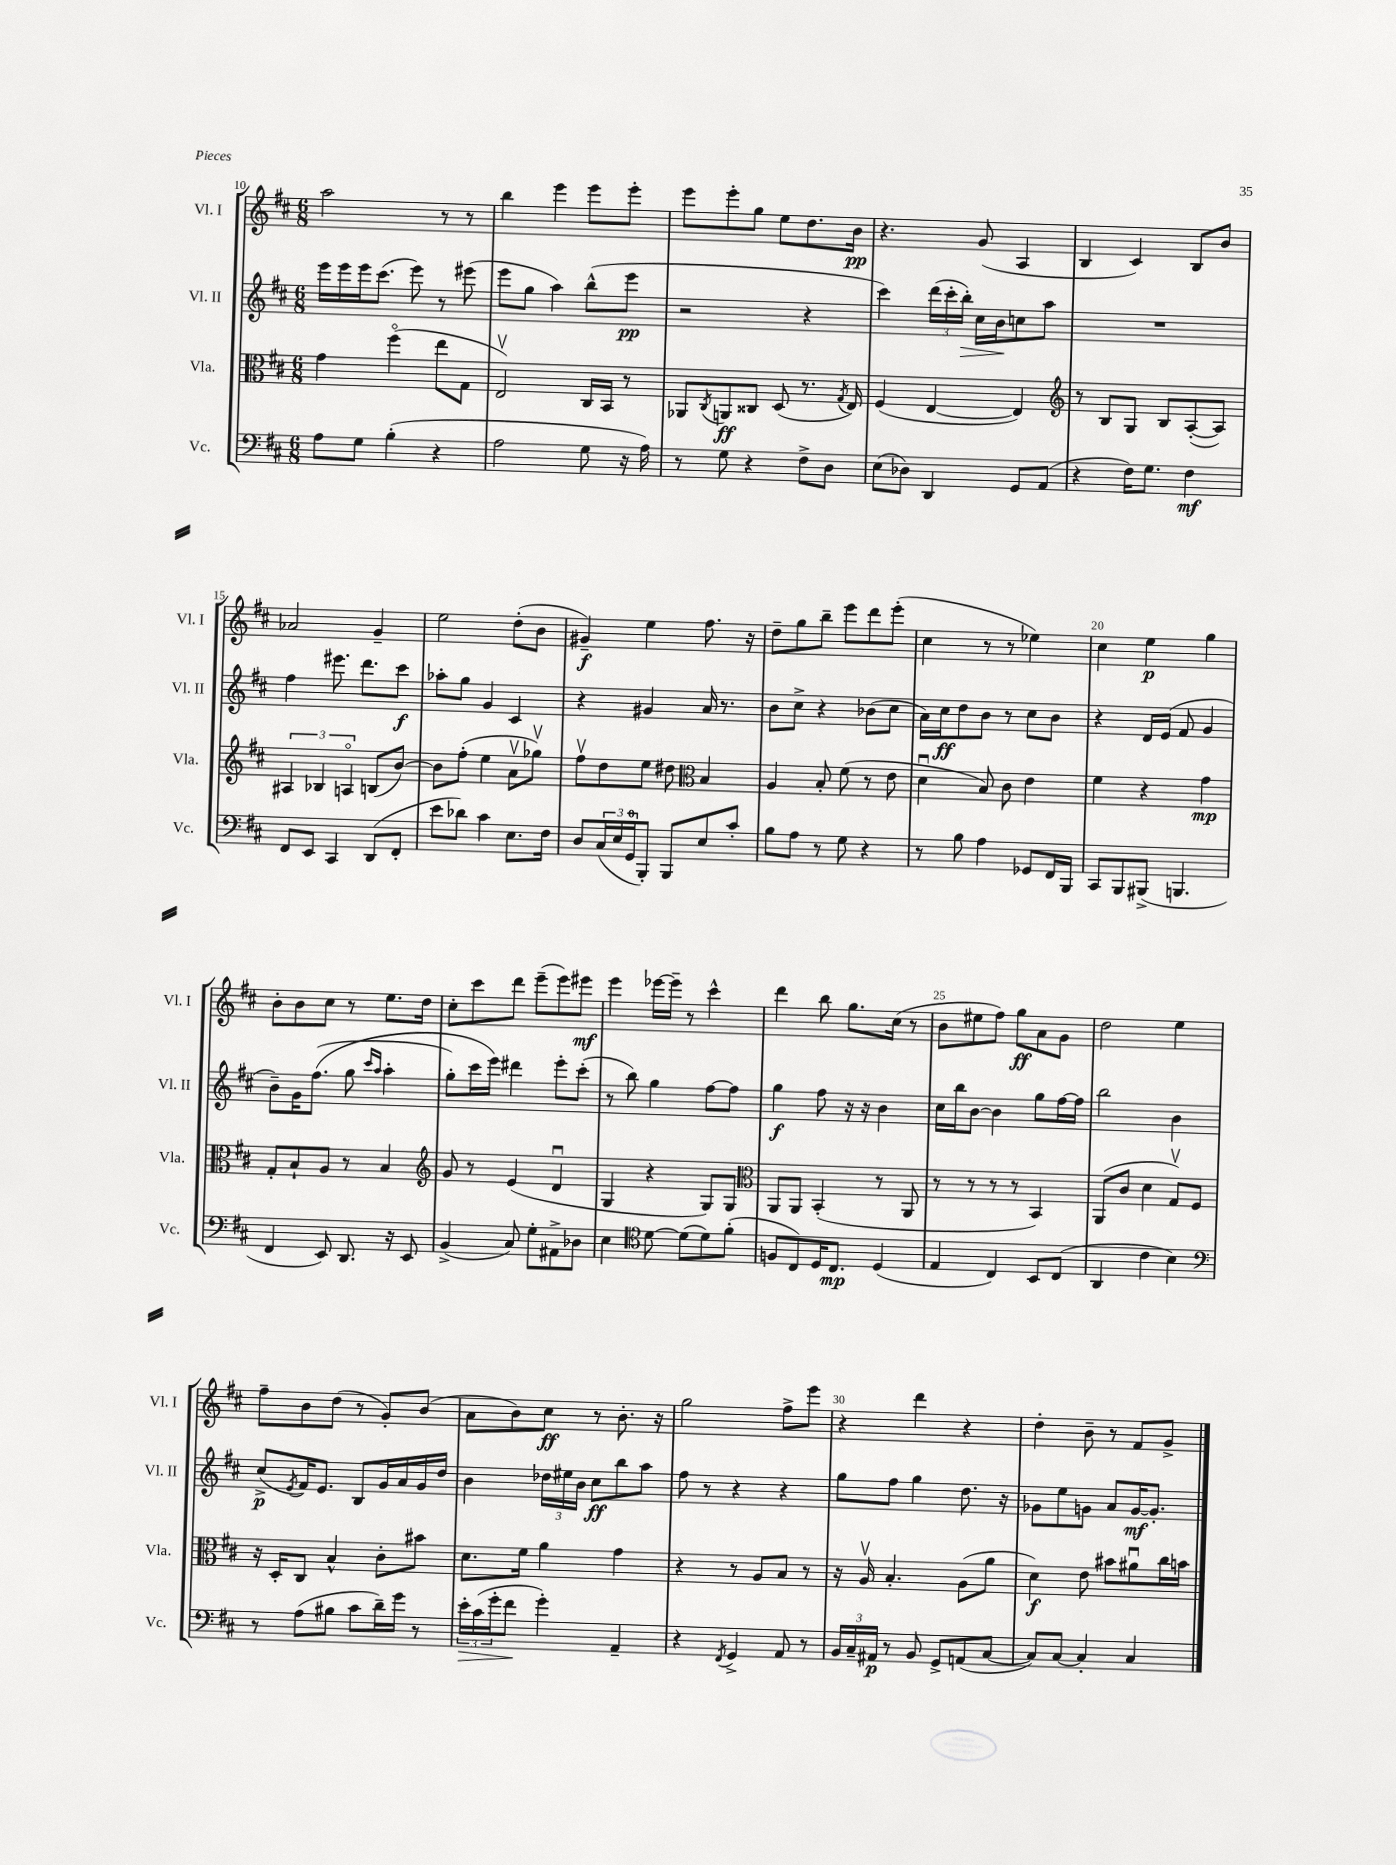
<<
\new StaffGroup <<
\new Staff = "s0" \with { instrumentName = "Vl. I" shortInstrumentName = "Vl. I" } {
    \clef treble \key d \major \numericTimeSignature \time 6/8
    a''2 r8 r8 |
    b''4 e'''4 e'''8 e'''8-. |
    e'''8 e'''8-. g''8 e''8 d''8. b'16\pp |
    r4. g'8( a4 |
    b4 cis'4) b8 b'8 |
    aes'2 g'4-- |
    e''2 d''8-.( b'8 |
    gis'4--\f) e''4 fis''8. r16 |
    d''8-- g''8 b''8-- e'''8 d'''8 e'''8-.( |
    cis''4 r8 r8 ees''4) |
    cis''4 e''4\p g''4 |
    b'8-. b'8 cis''8 r8 e''8. d''16 |
    cis''8-. cis'''8 d'''8 e'''8--( e'''8) eis'''8\mf |
    e'''4 ees'''16~ ees'''16-- r8 cis'''4-^ |
    d'''4 b''8 g''8. cis''16( r8 |
    b'8 eis''8 fis''8) g''8\ff a'8 g'8 |
    d''2 e''4 |
    fis''8-- b'8 d''8( r8 g'8-.) b'8( |
    a'8 b'8) cis''8\ff r8 b'8.-. r16 |
    g''2 fis''8-> e'''8 |
    r4 d'''4 r4 |
    d''4-. b'8-- r8 fis'8 g'8-> \bar "|." |
}
\new Staff = "s1" \with { instrumentName = "Vl. II" shortInstrumentName = "Vl. II" } {
    \clef treble \key d \major \numericTimeSignature \time 6/8
    e'''16 e'''16 e'''16 cis'''8.( e'''8) r8 eis'''8( |
    e'''8 g''8 a''4) b''8-^( e'''8\pp |
    r2 r4 |
    cis'''4) \tuplet 3/2 { d'''16( cis'''16-. b''16-.\>) } cis''16 b'16\! c''8 a''8 |
    R2. |
    fis''4 eis'''8. d'''8. cis'''8\f |
    aes''8-. g''8 g'4 cis'4 |
    r4 gis'4 a'16 r8. |
    b'8 cis''8-> r4 bes'8( cis''8 |
    a'16) cis''16\ff d''8 b'8 r8 cis''8 b'8 |
    r4 d'16 e'16( fis'8 g'4 |
    b'8--) g'16 fis''8.(\( g''8 \grace { cis'''16 a''16 } a''4-. |
    g''8-.) cis'''16 e'''16\) dis'''4 e'''8-. cis'''8-.( |
    r8 b''8) g''4 fis''8~ fis''8 |
    g''4\f fis''8 r16 r16 b'4 |
    cis''16 b''16 b'8~ b'4 g''8 fis''16~ fis''16 |
    b''2 b'4 |
    cis''8->\p( \acciaccatura { e'8 } fis'16) e'8. b8 g'16 a'16 g'16 d''16 |
    b'4 \tuplet 3/2 { des''16 eis''16 b'16 } cis''8\ff b''8 a''8 |
    fis''8 r8 r4 r4 |
    g''8 fis''8 g''4 d''8. r16 |
    ges'8 e''8 g'8 a'8 g'16~\mf g'8.-. \bar "|." |
}
\new Staff = "s2" \with { instrumentName = "Vla." shortInstrumentName = "Vla." } {
    \clef alto \key d \major \numericTimeSignature \time 6/8
    g'4 fis''4\flageolet( e''8 g8 |
    e2\upbow) cis16 b,16 r8 |
    aes,8 \acciaccatura { cis8 } a,8\ff cisis8 d8( r8. \acciaccatura { g8 } e16) |
    fis4( e4~ e4) |
    \clef treble r8 b8 g8 b8 a8~-.( a8) |
    \tuplet 3/2 { ais4 bes4 a4\flageolet } b8( b'8~) |
    b'8 fis''8-.( e''4 a'8\upbow ges''8\upbow) |
    fis''8\upbow d''8 e''8 dis''8 \clef alto b4 |
    a4 b8-. fis'8( r8 e'8 |
    d'4\downbow b8) cis'8 e'4 |
    fis'4 r4 g'4\mp |
    g8-. b8-! a8 r8 b4 |
    \clef treble g'8 r8 e'4( d'4\downbow |
    g4 r4 g8) g8 |
    \clef alto a,8 a,8 b,4-.( r8 a,8 |
    r8 r8 r8 r8 b,4) |
    a,8( cis'8 d'4 g8\upbow) fis8 |
    r16 d16-. cis8 b4-^ cis'8-. bis'8 |
    d'8. fis'16 a'4 g'4 |
    r4 r8 a8 b8 r8 |
    r16 a16\upbow b4.-. a8( a'8 |
    d'4\f) e'8 bis'8 ais'8\downbow cis''16 b'16 \bar "|." |
}
\new Staff = "s3" \with { instrumentName = "Vc." shortInstrumentName = "Vc." } {
    \clef bass \key d \major \numericTimeSignature \time 6/8
    a8 g8 b4-.( r4 |
    a2 g8 r16 a16) |
    r8 g8 r4 fis8-> d8 |
    e8( des8) d,4 g,8 a,8( |
    r4 fis16) g8. fis4\mf |
    fis,8 e,8 cis,4 d,8( fis,8-. |
    e'8 des'8) cis'4 e8. fis16 |
    d8 \tuplet 3/2 { cis16( e16 g,16-0 } b,,8-.) b,,8 e8 cis'8-. |
    b8 a8 r8 g8 r4 |
    r8 b8 a4 ges,8 fis,16 b,,16 |
    cis,8 b,,8 bis,,8->( b,,4. |
    fis,4 e,8) d,8. r16 e,8 |
    b,4->( cis8) g8-. ais,8-> des8 |
    e4 \clef tenor d'8~ d'8( d'8) fis'8-.( |
    f8 cis8) d16 cis8.\mp d4( |
    e4 cis4) b,8 cis8( |
    a,4 cis'4 b4) |
    \clef bass r8 a8( bis8 cis'8 d'16--) g'16 r8 |
    \tuplet 3/2 { e'16-.\> cis'16( g'16-. } fis'8\! g'4-.) a,4-- |
    r4 \acciaccatura { fis,8 } g,4-> a,8 r8 |
    \tuplet 3/2 { b,16 cis16-- ais,16\p } r8 b,8 g,8-> a,8( cis8~ |
    cis8) cis8~ cis4-. cis4 \bar "|." |
}
>>
>>
\layout { \context { \Score currentBarNumber = #10 \override BarNumber.break-visibility = ##(#f #t #t) barNumberVisibility = #(every-nth-bar-number-visible 5) } }
